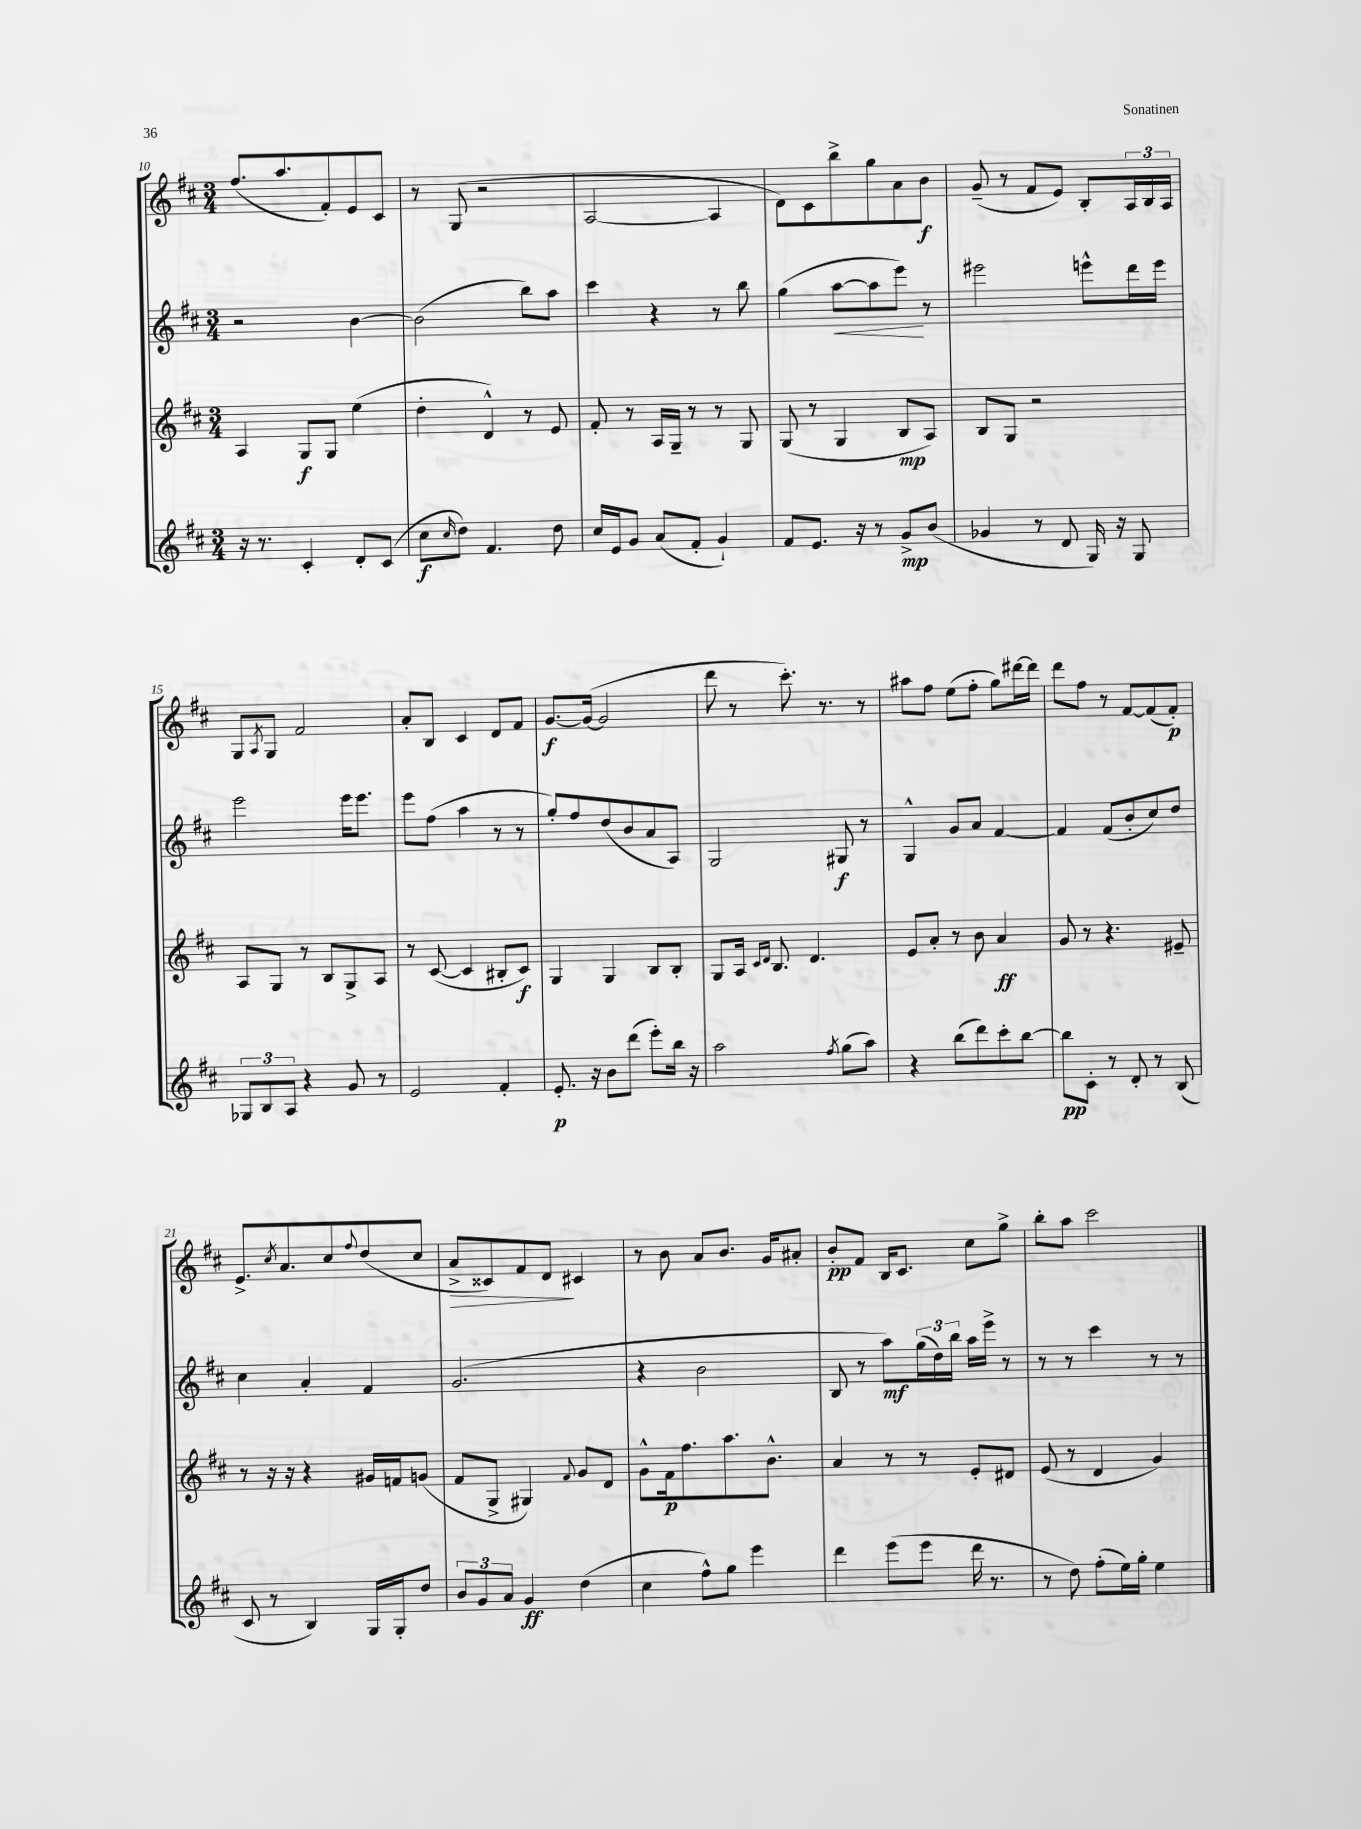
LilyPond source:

<<
\new StaffGroup <<
\new Staff = "s0" {
    \clef treble \key d \major \numericTimeSignature \time 3/4
    fis''8.( a''8. fis'8-.) e'8 cis'8 |
    r8 g8( r2 |
    a2~ a4 |
    d'8) cis'8 b''8-> g''8 a'8 b'8\f |
    g'8--( r8 fis'8 e'8) b8-. \tuplet 3/2 { a16 b16 a16 } |
    g8 \acciaccatura { a8 } g8 fis'2 |
    a'8-. b8 cis'4 d'8 fis'8 |
    g'8.~\f g'16~( g'2 |
    d'''8 r8 cis'''8.-.) r8. r8 |
    ais''8 fis''8 e''8( fis''8-. g''8) dis'''16~ dis'''16 |
    d'''8 fis''8 r8 fis'8~ fis'8( fis'8-.\p) |
    e'8.-> \acciaccatura { cis''8 } a'8. cis''8 \appoggiatura { fis''8 } d''8( cis''8 |
    a'8->\> cisis'8) fis'8 d'8\! cis'4 |
    r8 b'8 a'8 b'8. g'16 ais'8-. |
    b'8-.\pp fis'8 b16 cis'8. cis''8 g''8-> |
    b''8-. a''8 cis'''2 \bar "|." |
}
\new Staff = "s1" {
    \clef treble \key d \major \numericTimeSignature \time 3/4
    r2 b'4~ |
    b'2( b''8) a''8 |
    cis'''4 r4 r8 b''8 |
    g''4( a''8~\< a''8 e'''8\!) r8 |
    eis'''2 e'''8-^ d'''16 e'''16 |
    e'''2 e'''16 e'''8. |
    e'''8 fis''8( a''4 r8 r8 |
    g''8-.) fis''8 d''8( b'8 a'8 a8) |
    g2 gis8\f r8 |
    g4-^ g'8 a'8 fis'4~ |
    fis'4 fis'8( b'8-. cis''8) d''8 |
    cis''4 a'4-. fis'4 |
    g'2.( |
    r4 b'2 |
    b8 r8 a''8\mf) \tuplet 3/2 { g''16( d''16) b''16 } a''16 e'''16-> r8 |
    r8 r8 cis'''4 r8 r8 \bar "|." |
}
\new Staff = "s2" {
    \clef treble \key d \major \numericTimeSignature \time 3/4
    a4 g8\f g8 e''4( |
    d''4-. d'4-^) r8 e'8 |
    fis'8-. r8 a16 g16-- r8 r8 g8 |
    g8( r8 g4 b8\mp a8) |
    b8 g8 r2 |
    a8 g8 r8 b8 g8-> a8 |
    r8 cis'8~( cis'4 bis8-. cis'8\f) |
    g4 g4 b8 b8-. |
    g8 a16 \grace { cis'16 d'16 } b8. d'4. |
    e'8 a'8-. r8 b'8 a'4\ff |
    g'8 r8 r4. eis'8-- |
    r8 r16 r16 r4 gis'16 f'16 g'8( |
    fis'8 g8-> gis4) \appoggiatura { fis'8 } g'8 d'8 |
    g'8-^ fis'16\p fis''8. a''8. b'8.-^ |
    a'4 r8 r8 e'8-. dis'8 |
    e'8( r8 d'4 g'4) \bar "|." |
}
\new Staff = "s3" {
    \clef treble \key d \major \numericTimeSignature \time 3/4
    r16 r8. cis'4-. d'8-. cis'8( |
    cis''8\f \grace { cis''16 } d''8) fis'4. d''8 |
    cis''16 e'16 g'8 a'8( fis'8-. g'4-!) |
    fis'8 e'8. r16 r8 g'8->\mp b'8( |
    ges'4 r8 d'8 g16) r16 g8 |
    \tuplet 3/2 { ges8 b8 a8 } r4 g'8 r8 |
    e'2 fis'4-. |
    e'8.-.\p r16 b'8 d'''8( e'''8-.) b''16 r16 |
    a''2 \acciaccatura { fis''8 } g''8( a''8) |
    r4 b''8( d'''8) cis'''8-. b''8~ |
    b''8\pp cis'8-. r8 d'8-. r8 b8( |
    cis'8 r8 b4) g16 g16-. d''8 |
    \tuplet 3/2 { b'8 g'8 a'8 } g'4\ff d''4( |
    cis''4 fis''8-^) g''8 e'''4 |
    d'''4 e'''8( e'''8 d'''16 r8. |
    r8 d''8) fis''8-.( e''16) g''16-. e''4 \bar "|." |
}
>>
>>
\layout { \context { \Score currentBarNumber = #10 } }
